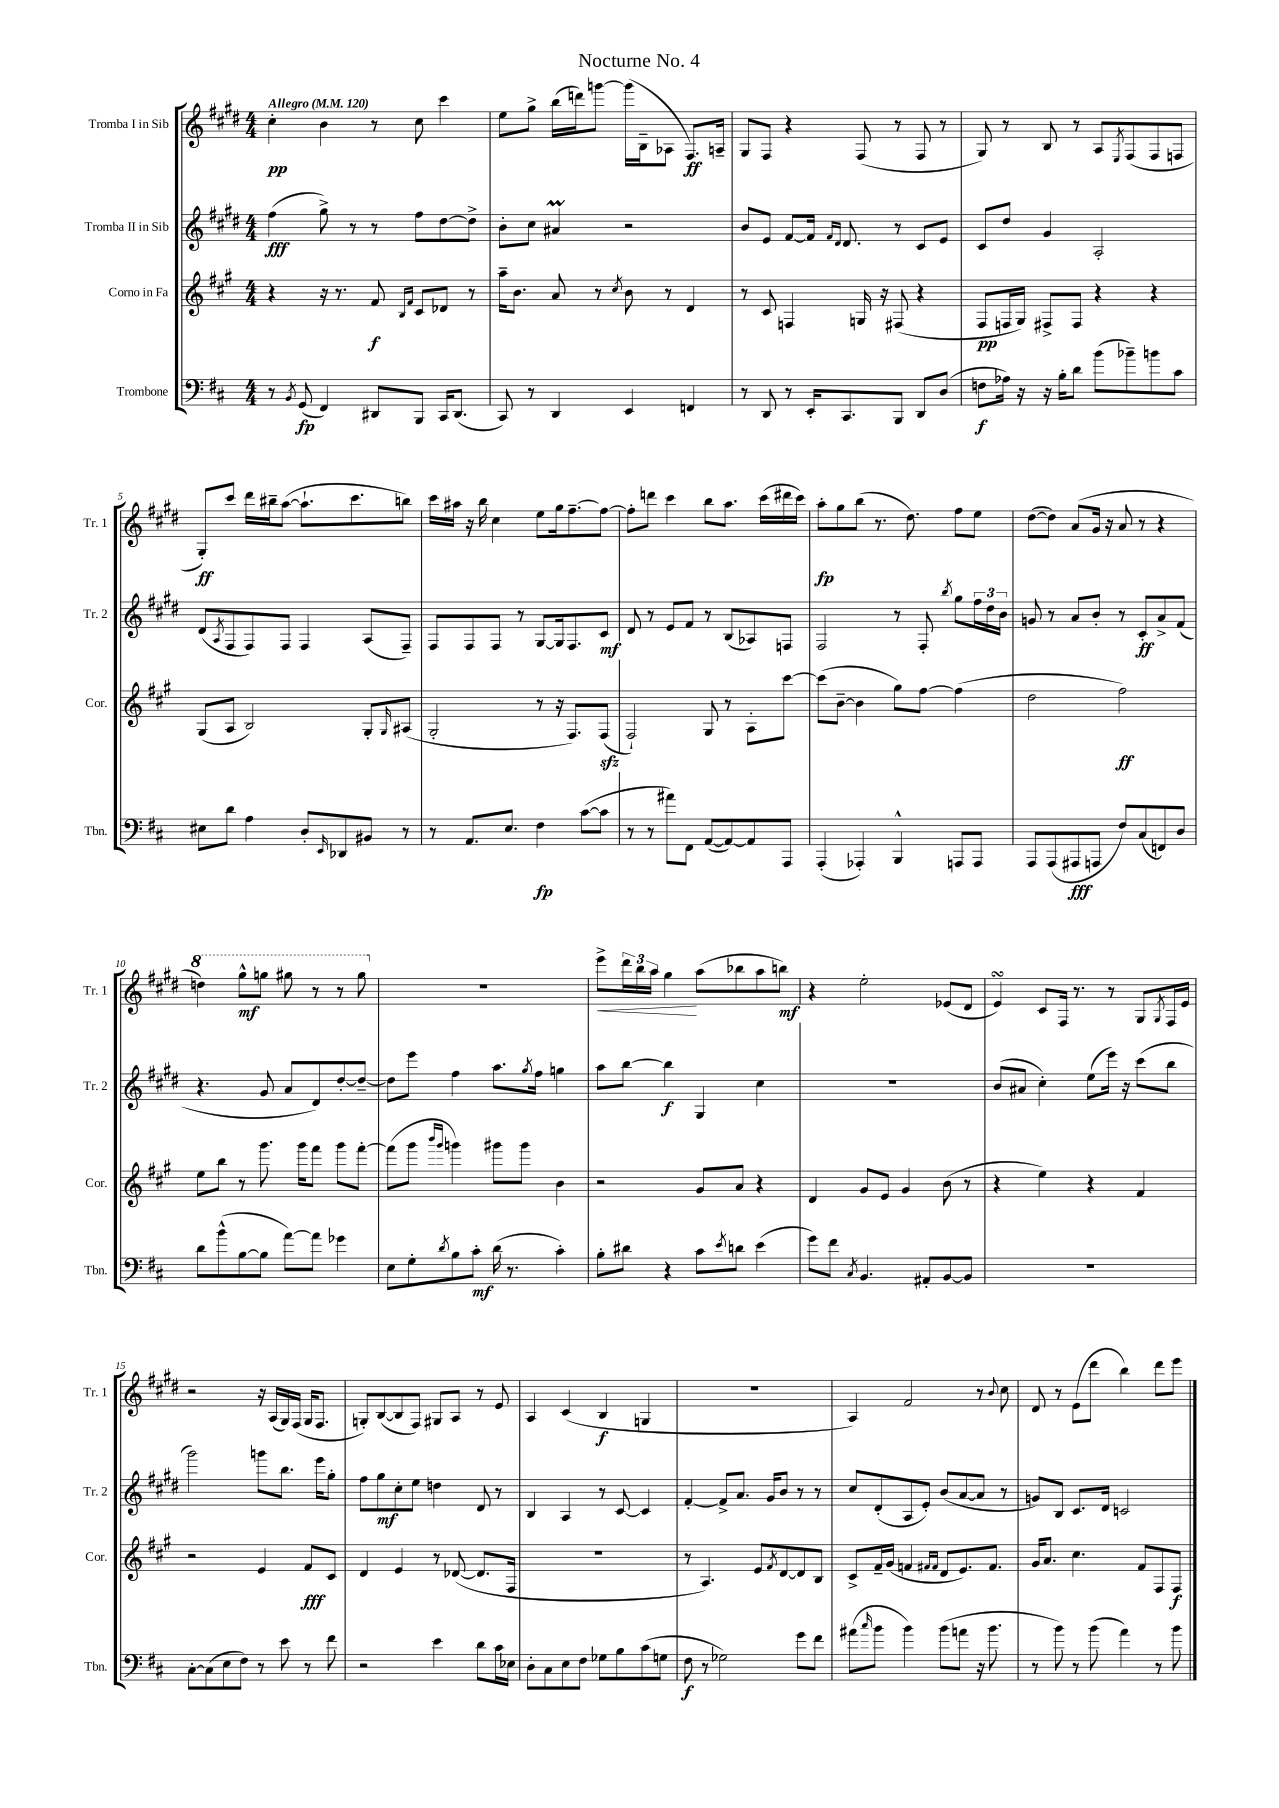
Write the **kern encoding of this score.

**kern	**dynam	**kern	**dynam	**kern	**dynam	**kern	**dynam
*part4	*part4	*part3	*part3	*part2	*part2	*part1	*part1
*staff4	*staff4	*staff3	*staff3	*staff2	*staff2	*staff1	*staff1
*I"Trombone	*	*I"Corno in Fa	*	*I"Tromba II in Sib	*	*I"Tromba I in Sib	*
*I'Tbn.	*	*I'Cor.	*	*I'Tr. 2	*	*I'Tr. 1	*
*clefF4	*	*clefG2	*	*clefG2	*	*clefG2	*
*k[f#c#]	*	*k[f#c#g#]	*	*k[f#c#g#d#]	*	*k[f#c#g#d#]	*
*M4/4	*	*M4/4	*	*M4/4	*	*M4/4	*
*MM120	*	*MM120	*	*MM120	*	*MM120	*
=1	=1	=1	=1	=1	=1	=1	=1
!	!	!	!	!	!	!LO:TX:a:B:t=Allegro	!
8r	.	4r	.	(4ff#\	fff	4cc#'\	pp
8qBB/	.	.	.	.	.	.	.
(8GG/	fp	.	.	.	.	.	.
4FF#/)	.	16r	.	8gg#^\)	.	4b\	.
.	.	8.r	.	.	.	.	.
.	.	.	.	8r	.	.	.
8DD#X/L	.	8f#/	f	8r	.	8r	.
.	.	16qqB/LL	.	.	.	.	.
.	.	16qqf#/JJ	.	.	.	.	.
8BBB/J	.	8c#/L	.	8ff#\L	.	8cc#\	.
16CC#/KL	.	8d-X/J	.	[8dd#\	.	4ccc#\	.
(8.DD#/J	.	.	.	.	.	.	.
.	.	8r	.	8dd#^\J]	.	.	.
=2	=2	=2	=2	=2	=2	=2	=2
8CC#/)	.	16aa~\KL	.	8b'\L	.	8ee\L	.
.	.	8.b\J	.	.	.	.	.
8r	.	.	.	8cc#\J	.	8gg#^\J	.
4DD/	.	8a/	.	4a#Xm/	.	(16bb\LL	.
.	.	.	.	.	.	16dddn\J)	.
.	.	8r	.	.	.	[8gggn\J	.
.	.	8qcc#/	.	.	.	.	.
4EE/	.	8b\	.	2r	.	(16ggg\LL]	.
.	.	.	.	.	.	16B~\J	.
.	.	8r	.	.	.	8A-X\J	.
4FFn/	.	4d/	.	.	.	8.F#/L)	ff
.	.	.	.	.	.	16An~/Jk	.
=3	=3	=3	=3	=3	=3	=3	=3
8r	.	8r	.	8b/L	.	8G#/L	.
8DD/	.	8c#/	.	8e/J	.	8F#/J	.
8r	.	4Fn/	.	[8f#/L	.	4r	.
16EE'/KL	.	.	.	16f#/Jk]	.	.	.
.	.	.	.	16qqf#/LL	.	.	.
.	.	.	.	16qqd#/JJ	.	.	.
8.CC#/	.	.	.	8.d#/	.	.	.
.	.	16Gn/	.	.	.	(8F#/	.
.	.	16r	.	.	.	.	.
8BBB/J	.	(8F#X/	.	8r	.	8r	.
8DD/L	.	4r	.	8c#/L	.	8F#/	.
(8D/J	.	.	.	8e/J	.	8r	.
=4	=4	=4	=4	=4	=4	=4	=4
8Fn\L	f	8F#/L	pp	8c#/L	.	8G#/)	.
16A-X\Jk)	.	16Fn/L	.	8dd#/J	.	8r	.
16r	.	16G#/JJ)	.	.	.	.	.
16r	.	8F#X^/L	.	4g#/	.	8B/	.
16B'\KL	.	.	.	.	.	.	.
8d\J	.	8F#/J	.	.	.	8r	.
(8b\L	.	4r	.	2A'/	.	8A/L	.
.	.	.	.	.	.	8qE/	.
8b-X~\)	.	.	.	.	.	(8F#/	.
8bn\	.	4r	.	.	.	8F#/	.
8c#\J	.	.	.	.	.	8Fn/J	.
!!LO:LB:g=z
=5	=5	=5	=5	=5	=5	=5	=5
8E#X\L	.	(8G#/L	.	(8d#/L	.	8G#'/L)	ff
.	.	.	.	8qA/	.	.	.
8d\J	.	8A/J	.	8F#/	.	8ccc#/J	.
4A\	.	2B/)	.	8F#/)	.	16ddd#\LL	.
.	.	.	.	.	.	16bb#X~\J	.
.	.	.	.	8F#/J	.	([8aa\J	.
8D'/L	.	.	.	4F#/	.	8.aa`\L]	.
16qqEE/	.	.	.	.	.	.	.
8DD-X/	.	.	.	.	.	.	.
.	.	.	.	.	.	8.ccc#\	.
8BB#X/J	.	8G#'/L	.	(8A/L	.	.	.
.	.	16qqG#/	.	.	.	.	.
8r	.	(8A#X/J	.	8F#~/J)	.	8bbn\J)	.
=6	=6	=6	=6	=6	=6	=6	=6
8r	.	2G#'/	.	8F#/L	.	16ccc#\LL	.
.	.	.	.	.	.	16aa#X\JJ	.
8.AA/L	.	.	.	8F#/	.	16r	.
.	.	.	.	.	.	16bb\	.
.	.	.	.	8F#/J	.	4cc#\	.
8.E/J	.	.	.	.	.	.	.
.	.	.	.	8r	.	.	.
4F#\	fp	8r	.	[8G#/L	.	8ee\L	.
.	.	16r	.	16G#/k]	.	16gg#\k	.
.	.	8.F#/L)	.	8.F#/	.	[8.ff#~\	.
([8c#\L	.	.	.	.	.	.	.
8c#\J]	.	(8F#zz/J	.	8c#/J	mf	8ff#\J_	.
=7	=7	=7	=7	=7	=7	=7	=7
8r	.	2F#`/)	.	8d#/	.	8ff#'\L]	.
8r	.	.	.	8r	.	8dddn\J	.
8a#X\L)	.	.	.	8e/L	.	4ccc#\	.
8FF#\J	.	.	.	8f#/J	.	.	.
([8AA/L	.	8G#/	.	8r	.	8bb\L	.
8AA/_)	.	8r	.	(8B/L	.	8.aa\J	.
8AA/]	.	8A'\L	.	8A-X/)	.	.	.
.	.	.	.	.	.	(16ccc#\LL	.
8AAA/J	.	[8ccc#\J	.	8Fn/J	.	16ddd#X\	.
.	.	.	.	.	.	16ccc#\JJ)	.
=8	=8	=8	=8	=8	=8	=8	=8
(4AAA'/	.	(8ccc#\L]	.	2F#/	.	8aa'\L	fp
.	.	[8b~\J	.	.	.	8gg#\	.
4AAA-X'/)	.	4b\]	.	.	.	(8bb\J	.
.	.	.	.	.	.	8.r	.
4BBB^^/	.	8gg#\L)	.	8r	.	.	.
.	.	.	.	.	.	8.dd#\)	.
.	.	[8ff#\J	.	8F#'/	.	.	.
.	.	.	.	8qbb/	.	.	.
8AAAn/L	.	(4ff#\]	.	8gg#\L	.	8ff#\L	.
8AAA/J	.	.	.	24ff#\L	.	8ee\J	.
.	.	.	.	24dd#\	.	.	.
.	.	.	.	24b\JJ	.	.	.
=9	=9	=9	=9	=9	=9	=9	=9
8AAA/L	.	2dd\	.	8gn/	.	([8dd#\L	.
(8AAA/	.	.	.	8r	.	8dd#\J])	.
8AAA#X/	fff	.	.	8a/L	.	(8a/L	.
8AAAn/J	.	.	.	8b'/J	.	16g#/Jk	.
.	.	.	.	.	.	16r	.
8F#/L)	.	2ff#\)	ff	8r	.	8a/	.
(8C#/	.	.	.	8c#'/L	ff	8r	.
8FFn/)	.	.	.	8a^/	.	4r	.
8D/J	.	.	.	(8f#/J	.	.	.
!!LO:LB:g=z
=10	=10	=10	=10	=10	=10	=10	=10
*	*	*	*	*	*	*8va	*
8d\L	.	8ee\L	.	4.r	.	4dddn\)	.
(8b^^\	.	8bb\J	.	.	.	.	.
[8B\	.	8r	.	.	.	8ggg#^^\L	mf
8B\J]	.	8.ggg#\	.	8g#/	.	8gggn\J	.
[8a\L)	.	.	.	8a/L	.	8ggg#X\	.
.	.	16ggg#\KL	.	.	.	.	.
8a\J]	.	8fff#\J	.	8d#/)	.	8r	.
4g-X\	.	8ggg#\L	.	[8dd#'/	.	8r	.
.	.	[8fff#'\J	.	8dd#~/J_	.	8ggg#\	.
=11	=11	=11	=11	=11	=11	=11	=11
*	*	*	*	*	*	*X8va	*
8E\L	.	(8fff#\L]	.	8dd#\L]	.	1r	.
8G'\	.	8ggg#\J	.	8eee\J	.	.	.
.	.	16qqbbb/LL	.	.	.	.	.
8qd/	.	16qqggg#/JJ	.	.	.	.	.
8B\	.	4gggn\)	.	4ff#\	.	.	.
8c#'\J	mf	.	.	.	.	.	.
(16d\	.	8ggg#X\L	.	8.aa\L	.	.	.
8.r	.	.	.	.	.	.	.
.	.	8ggg#\J	.	.	.	.	.
.	.	.	.	8qgg#/	.	.	.
.	.	.	.	16ff#\Jk	.	.	.
4c#'\)	.	4b\	.	4ggn\	.	.	.
=12	=12	=12	=12	=12	=12	=12	=12
!	!	!	!	!	!	!	!LO:HP:b
8B'\L	.	2r	.	8aa\L	.	8eee^\L	<
8d#X\J	.	.	.	[8bb\J	.	24ddd#\L	.
.	.	.	.	.	.	24bb\	.
.	.	.	.	.	.	24aa\JJ	.
4r	.	.	.	4bb\]	f	4gg#\	.
8c#\L	.	8g#/L	.	4G#/	.	(8aa\L	[
8qe/	.	.	.	.	.	.	.
8dn\J	.	8a/J	.	.	.	8bb-X\	.
(4e\	.	4r	.	4cc#\	.	8aa\	.
.	.	.	.	.	.	8bbn\J)	mf
=13	=13	=13	=13	=13	=13	=13	=13
8g\L)	.	4d/	.	1r	.	4r	.
8f#\J	.	.	.	.	.	.	.
8qC#/	.	.	.	.	.	.	.
4.BB/	.	8g#/L	.	.	.	2ee'\	.
.	.	8e/J	.	.	.	.	.
.	.	4g#/	.	.	.	.	.
8AA#X'/L	.	.	.	.	.	.	.
[8BB/	.	(8b\	.	.	.	(8e-X/L	.
8BB/J]	.	8r	.	.	.	8d#/J	.
=14	=14	=14	=14	=14	=14	=14	=14
1r	.	4r	.	(8b/L	.	4esSSs/)	.
.	.	.	.	8a#X/J	.	.	.
.	.	4ee\)	.	4cc#'\)	.	8c#/L	.
.	.	.	.	.	.	16F#/Jk	.
.	.	.	.	.	.	8.r	.
.	.	4r	.	(8ee\L	.	.	.
.	.	.	.	16eee\Jk)	.	8r	.
.	.	.	.	16r	.	.	.
.	.	4f#/	.	(8ccc#\L	.	8G#/L	.
.	.	.	.	.	.	8qG#/	.
.	.	.	.	8bb\J	.	16F#/L	.
.	.	.	.	.	.	16e/JJ	.
!!LO:LB:g=z
=15	=15	=15	=15	=15	=15	=15	=15
[8C#'\L	.	2r	.	2ggg#\)	.	2r	.
(8C#\]	.	.	.	.	.	.	.
8E\	.	.	.	.	.	.	.
8F#\J)	.	.	.	.	.	.	.
8r	.	4e/	.	8gggn\L	.	16r	.
.	.	.	.	.	.	(16A/LL	.
8e\	.	.	.	8.bb\J	.	16G#/)	.
.	.	.	.	.	.	(16F#/JJ	.
8r	.	8f#/L	fff	.	.	16G#/KL	.
.	.	.	.	16eee\KL	.	8.F#/J	.
8f#\	.	8c#/J	.	8gg#'\J	.	.	.
=16	=16	=16	=16	=16	=16	=16	=16
2r	.	4d/	.	8ff#\L	.	8Gn'/L)	.
.	.	.	.	8gg#\	mf	([8B/	.
.	.	4e/	.	8cc#'\	.	8B/]	.
.	.	.	.	8ee\J	.	8F#/J)	.
4e\	.	8r	.	4ddn\	.	8G#X/L	.
.	.	([8d-X/	.	.	.	8A/J	.
8d\L	.	8.d-/L]	.	8d#/	.	8r	.
16c#\L	.	.	.	8r	.	8e/	.
16E-X\JJ	.	16F#/Jk	.	.	.	.	.
=17	=17	=17	=17	=17	=17	=17	=17
8D'\L	.	1r	.	4B/	.	4A/	.
8C#\	.	.	.	.	.	.	.
8E\	.	.	.	4A/	.	(4c#/	.
8F#\J	.	.	.	.	.	.	.
8G-X\L	.	.	.	8r	.	4B/	f
8B\	.	.	.	[8c#/	.	.	.
(8c#\	.	.	.	4c#/]	.	4Gn/	.
8Gn\J	.	.	.	.	.	.	.
=18	=18	=18	=18	=18	=18	=18	=18
8F#\	f	8r	.	[4f#'/	.	1r	.
8r	.	4.A/)	.	.	.	.	.
2G-X\)	.	.	.	8f#^/L]	.	.	.
.	.	.	.	8.a/J	.	.	.
.	.	8e/L	.	.	.	.	.
.	.	.	.	16g#/KL	.	.	.
.	.	8qf#/	.	.	.	.	.
.	.	[8d/	.	8b/J	.	.	.
8g\L	.	8d/]	.	8r	.	.	.
8f#\J	.	8B/J	.	8r	.	.	.
=19	=19	=19	=19	=19	=19	=19	=19
(8a#X\L	.	8c#^/L	.	8cc#/L	.	4A/)	.
16qqcc#/	.	.	.	.	.	.	.
8b\J	.	16f#~/L	.	(8d#'/	.	.	.
.	.	(16g#/JJ	.	.	.	.	.
4b\)	.	4fn/	.	8A/	.	2f#/	.
.	.	.	.	8e'/J)	.	.	.
.	.	16qqf#X/LL	.	.	.	.	.
.	.	16qqf#/JJ	.	.	.	.	.
(8b\L	.	8d/L	.	(8b/L	.	.	.
8an\J	.	8.e/)	.	[8a/	.	.	.
16r	.	.	.	8a/J]	.	8r	.
8.b\	.	8.f#/J	.	.	.	.	.
.	.	.	.	.	.	8qqb/	.
.	.	.	.	8r	.	8cc#\	.
=20	=20	=20	=20	=20	=20	=20	=20
8r	.	16g#/KL	.	8gn/L)	.	8d#/	.
.	.	8.a/J	.	.	.	.	.
8b\)	.	.	.	8B/J	.	8r	.
8r	.	4.cc#\	.	8.c#/L	.	(8e\L	.
(8b\	.	.	.	.	.	8ddd#\J	.
.	.	.	.	16d#/Jk	.	.	.
4a\)	.	.	.	2cn/	.	4bb\)	.
.	.	8f#/L	.	.	.	.	.
8r	.	8F#/	.	.	.	8ddd#\L	.
8b\	.	8F#/J	f	.	.	8eee\J	.
==	==	==	==	==	==	==	==
*-	*-	*-	*-	*-	*-	*-	*-
